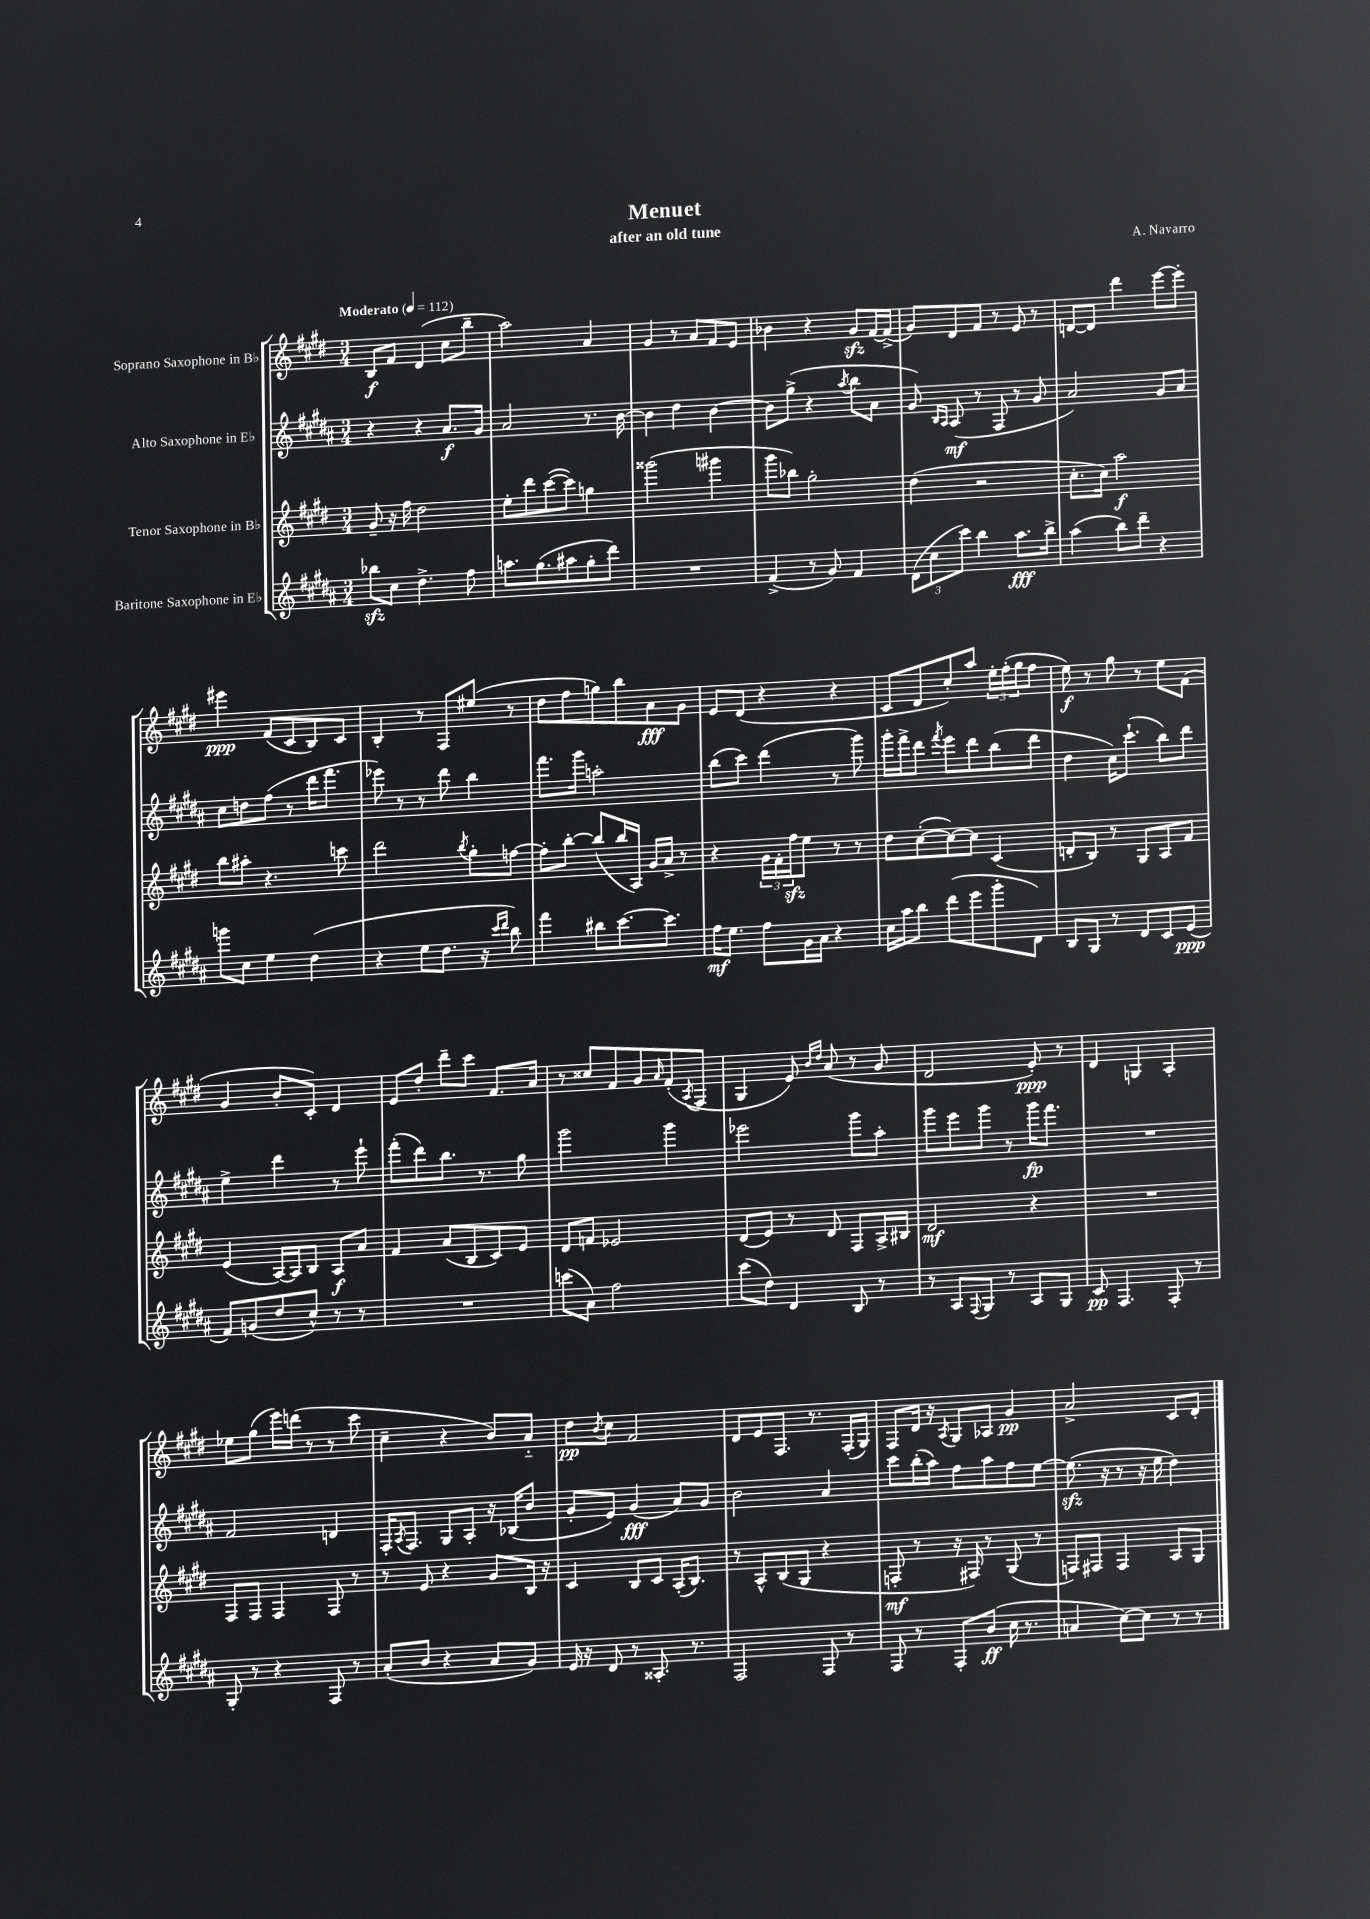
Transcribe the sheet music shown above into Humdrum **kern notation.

**kern	**dynam	**kern	**dynam	**kern	**dynam	**kern	**dynam
*part4	*part4	*part3	*part3	*part2	*part2	*part1	*part1
*staff4	*staff4	*staff3	*staff3	*staff2	*staff2	*staff1	*staff1
*I"Baritone Saxophone in E♭	*	*I"Tenor Saxophone in B♭	*	*I"Alto Saxophone in E♭	*	*I"Soprano Saxophone in B♭	*
*clefG2	*	*clefG2	*	*clefG2	*	*clefG2	*
*k[f#c#g#d#a#]	*	*k[f#c#g#d#]	*	*k[f#c#g#d#a#]	*	*k[f#c#g#d#]	*
*M3/4	*	*M3/4	*	*M3/4	*	*M3/4	*
*MM112	*	*MM112	*	*MM112	*	*MM112	*
=1	=1	=1	=1	=1	=1	=1	=1
!	!	!	!	!	!	!LO:TX:a:B:t=Moderato	!
8bb-Xzz\L	.	8g#~/	.	4r	.	8B/L	f
8cc#\J	.	16r	.	.	.	8f#/J	.
.	.	16ff#\	.	.	.	.	.
4.dd#^\	.	2dd#\	.	4r	.	(4d#/	.
.	.	.	.	8.a#/L	f	8cc#\L	.
8ff#\	.	.	.	.	.	8bb~\J	.
.	.	.	.	16g#/Jk	.	.	.
=2	=2	=2	=2	=2	=2	=2	=2
8.aan\L	.	8ee'\L	.	2a#/	.	2aa\)	.
.	.	8ddd#\	.	.	.	.	.
(8.gg#\	.	.	.	.	.	.	.
.	.	([8ccc#\	.	.	.	.	.
8aa#X\	.	8ccc#\J])	.	.	.	.	.
8gg#'\	.	4ggn\	.	8.r	.	4a/	.
8ddd#\J)	.	.	.	.	.	.	.
.	.	.	.	[16b\	.	.	.
=3	=3	=3	=3	=3	=3	=3	=3
2.r	.	(2ggg##X\	.	4b\]	.	4g#/	.
.	.	.	.	4dd#\	.	8r	.
.	.	.	.	.	.	8a/L	.
.	.	4ggg#X\	.	[4b\	.	8f#/	.
.	.	.	.	.	.	8e/J	.
=4	=4	=4	=4	=4	=4	=4	=4
(4f#^/	.	8ggg#\L	.	8b\L]	.	4b-X\	.
.	.	8bb-X\J)	.	(8gg#^\J	.	.	.
8r	.	2gg#'\	.	4r	.	4r	.
8g#/)	.	.	.	.	.	.	.
.	.	.	.	8qaa#/	.	.	.
4f#/	.	.	.	8bb\L	.	8g#zz/L	.
.	.	.	.	8a#\J	.	[16f#/L	.
.	.	.	.	.	.	(16f#^/JJ]	.
=5	=5	=5	=5	=5	=5	=5	=5
(12d#\L	.	(4dd#\	.	8g#/)	.	8g#/L)	.
12cc#\	.	.	.	.	.	.	.
.	.	.	.	16qqB/LL	.	.	.
.	.	.	.	16qqA#/JJ	.	.	.
.	.	.	.	(8A#/	mf	8d#/	.
12ccc#\J)	.	.	.	.	.	.	.
4bb\	.	2r	.	8r	.	8f#/J	.
.	.	.	.	8F#/	.	8r	.
8.aa#\L	fff	.	.	8r	.	8e/	.
.	.	.	.	8g#/	.	8r	.
16bb^\Jk	.	.	.	.	.	.	.
=6	=6	=6	=6	=6	=6	=6	=6
(4aa#\	.	8.cc#'\L	.	2a#/)	.	[8dn/L	.
.	.	.	.	.	.	8d/J]	.
.	.	16cc#\Jk)	.	.	.	.	.
8bb\L)	.	2aa\	f	.	.	4ddd#\	.
8ddd#~\J	.	.	.	.	.	.	.
4r	.	.	.	8g#/L	.	[8eee\L	.
.	.	.	.	8a#/J	.	8eee'\J]	.
!!LO:LB:g=z
=7	=7	=7	=7	=7	=7	=7	=7
8gggn\L	.	8bb\L	.	8cc#\L	.	4eee#X\	ppp
8cc#\J	.	8aa#X'\J	.	8ddn\	.	.	.
4ee\	.	4.r	.	(8ff#\J	.	(8f#/L	.
.	.	.	.	8r	.	8c#/	.
(4dd#\	.	.	.	16ddd#\KL	.	8B/)	.
.	.	.	.	8.fff#\J	.	.	.
.	.	8cccn\	.	.	.	8c#/J	.
=8	=8	=8	=8	=8	=8	=8	=8
4r	.	2ddd#\	.	8eee-X\)	.	4B'/	.
.	.	.	.	8r	.	.	.
8ee\L	.	.	.	8r	.	8r	.
8.dd#\J	.	.	.	8ddd#\	.	8F#/L	.
.	.	8qbb/	.	.	.	.	.
.	.	8gg#'\L	.	4bb\	.	(8ee#X/J	.
16r	.	.	.	.	.	.	.
16qqccc#/LL	.	.	.	.	.	.	.
16qqddd#/JJ	.	.	.	.	.	.	.
8bb\)	.	[8ffn\J	.	.	.	8r	.
=9	=9	=9	=9	=9	=9	=9	=9
4fff#\	.	8ff'\L]	.	8.fff#\L	.	8dd#\L	.
.	.	[8bb'\J	.	.	.	8ff#\	.
.	.	.	.	16ggg#\Jk	.	.	.
8bb#X\L	.	(8bb/L]	.	2aan'\	.	8ggn\)	.
[8.ccc#\	.	16bb/L	.	.	.	8bb\	.
.	.	16A/JJ)	.	.	.	.	.
.	.	16g#/LL	.	.	.	8a\	fff
8.ccc#\J]	.	16a^/JJ	.	.	.	.	.
.	.	8r	.	.	.	8g#\J	.
=10	=10	=10	=10	=10	=10	=10	=10
16ff#\KL	mf	4r	.	(8bb\L	.	8e/L	.
8.ee\J	.	.	.	.	.	.	.
.	.	.	.	8ccc#\J)	.	(8d#/J	.
8ff#\L	.	24g#\LL	.	(4ddd#\	.	4r	.
.	.	24f#'\	.	.	.	.	.
.	.	24ff#zz\J	.	.	.	.	.
16g#\L	.	8ee\J	.	.	.	.	.
16a#\JJ	.	.	.	.	.	.	.
4r	.	8r	.	8r	.	4r	.
.	.	8r	.	8ggg#\)	.	.	.
=11	=11	=11	=11	=11	=11	=11	=11
16cc#\LL	.	8dd#\L	.	16ggg#'\LL	.	8c#/L	.
16aa#\J	.	.	.	16fff#^\J	.	.	.
8bb\J	.	([8cc#'\	.	8ddd#\J	.	8d#/	.
.	.	.	.	8qfff#/	.	.	.
(8ddd#\L	.	8cc#\_)	.	8eee\L	.	8cc#'/)	.
8eee\	.	8cc#\J]	.	8ddd#\	.	8aa/J	.
8ggg#'\	.	(4c#/	.	(8bb\	.	24ee'\LL	.
.	.	.	.	.	.	(24ff#'\	.
.	.	.	.	.	.	24gg#\J	.
8d#\J)	.	.	.	8ddd#\J	.	8ff#\J	.
=12	=12	=12	=12	=12	=12	=12	=12
8B/L	.	8dn'/L	.	4dd#\	.	8ee\)	f
8G#/J	.	8B/J)	.	.	.	8r	.
8r	.	8r	.	16cc#\KL)	.	8gg#\	.
.	.	.	.	(8.ccc#`\J	.	.	.
8d#/L	.	8G#/L	.	.	.	8r	.
8c#/	.	8A/	.	8bb\L)	.	8ee\L	.
(8e/J	ppp	8f#/J	.	8ddd#\J	.	(8f#\J	.
!!LO:LB:g=z
=13	=13	=13	=13	=13	=13	=13	=13
8f#/L)	.	(4e/	.	4ee^\	.	4g#/	.
(8gn/	.	.	.	.	.	.	.
8dd#/	.	[16A/LL)	.	4ddd#\	.	8b'/L	.
.	.	16A/J]	.	.	.	.	.
8cc#^^/J)	.	8B/J	.	.	.	8c#'/J)	.
8r	.	8A/L	f	8r	.	4d#/	.
8r	.	8a/J	.	8eee`\	.	.	.
=14	=14	=14	=14	=14	=14	=14	=14
2.r	.	4f#/	.	(8fff#'\L	.	8e/L	.
.	.	.	.	8ddd#\)	.	8dd#'/J	.
.	.	(8a/L	.	8.bb\J	.	8ddd#~\L	.
.	.	8B/	.	.	.	8ccc#\J	.
.	.	.	.	8.r	.	.	.
.	.	8c#/)	.	.	.	8.f#/L	.
.	.	8e/J	.	8gg#\	.	.	.
.	.	.	.	.	.	16a/Jk	.
=15	=15	=15	=15	=15	=15	=15	=15
(8cccn\L	.	8d#/L	.	2ggg#\	.	8r	.
8a#\J)	.	8fn/J	.	.	.	8cc##X/L	.
2ff#\	.	2e-X/	.	.	.	8f#/	.
.	.	.	.	.	.	8g#/	.
.	.	.	.	.	.	16qqa/	.
.	.	.	.	4ggg#\	.	(8f#'/	.
.	.	.	.	.	.	8qA/	.
.	.	.	.	.	.	8F#/J	.
=16	=16	=16	=16	=16	=16	=16	=16
(8ccc#\L	.	(8d#/L	.	2eee-X\	.	4G#/	.
8dd#\J)	.	8e/J)	.	.	.	.	.
4d#/	.	8r	.	.	.	8e/)	.
.	.	.	.	.	.	16qqb/LL	.
.	.	.	.	.	.	16qqdd#/JJ	.
.	.	8d#/	.	.	.	(8a/	.
8B/	.	8F#/L	.	8ggg#\L	.	8r	.
8r	.	16A^/L	.	8aa#'\J	.	8g#/	.
.	.	16B#X/JJ	.	.	.	.	.
=17	=17	=17	=17	=17	=17	=17	=17
8r	.	2d#/	mf	8ggg#\L	.	2d#/	.
8A#/L	.	.	.	8eee\	.	.	.
8qqF#/	.	.	.	.	.	.	.
8G#/J	.	.	.	8ggg#\J	.	.	.
8r	.	.	.	8r	.	.	.
8A#/L	.	4r	.	16ggg#\KL	fp	8e'/)	ppp
.	.	.	.	8.fff#\J	.	.	.
8G#/J	.	.	.	.	.	8r	.
=18	=18	=18	=18	=18	=18	=18	=18
8c#/	pp	2.r	.	2.r	.	4d#/	.
4.F#/	.	.	.	.	.	.	.
.	.	.	.	.	.	4Gn/	.
8F#'/	.	.	.	.	.	4A'/	.
8r	.	.	.	.	.	.	.
!!LO:LB:g=z
=19	=19	=19	=19	=19	=19	=19	=19
8G#'/	.	8F#/L	.	2f#/	.	8ee-X\L	.
8r	.	8F#/J	.	.	.	(8gg#\J	.
4r	.	4F#/	.	.	.	16eee\LL)	.
.	.	.	.	.	.	(16dddn\JJ	.
.	.	.	.	.	.	8r	.
8F#/	.	8F#/	.	4dn/	.	8r	.
8r	.	8r	.	.	.	8ccc#\	.
=20	=20	=20	=20	=20	=20	=20	=20
(8a#'/L	.	8r	.	16F#'/KL	.	4cc#~\	.
.	.	.	.	8qA#/	.	.	.
.	.	.	.	8.F#/J	.	.	.
8b/J	.	8e/	.	.	.	.	.
4r	.	4r	.	8G#/L	.	4r	.
.	.	.	.	8A#'/J	.	.	.
8a#/L	.	8g#/L	.	16r	.	8b/L)	.
.	.	.	.	(16B-X/KL	.	.	.
8g#/J)	.	16B/Jk	.	8b/J	.	8a/J	.
.	.	16r	.	.	.	.	.
=21	=21	=21	=21	=21	=21	=21	=21
16e/	.	4c#/	.	8g#'/L	.	8dd#\L	pp
16r	.	.	.	.	.	.	.
.	.	.	.	.	.	8qb/	.
8d#/	.	.	.	8e/J)	.	8cc#\J	.
8r	.	8B/L	.	(4g#/	fff	2f#/	.
8.A##X'/	.	8c#/J	.	.	.	.	.
.	.	(16A'/KL	.	8a#/L)	.	.	.
8.r	.	8.B/J)	.	.	.	.	.
.	.	.	.	8g#/J	.	.	.
=22	=22	=22	=22	=22	=22	=22	=22
2F#/	.	8r	.	2b\	.	8d#/L	.
.	.	8A^^/L	.	.	.	8e/	.
.	.	(8B/	.	.	.	8.F#/J	.
.	.	8G#/J	.	.	.	.	.
.	.	.	.	.	.	8.r	.
8F#/	.	4r	.	4a#/	.	.	.
8r	.	.	.	.	.	(16F#'/LL	.
.	.	.	.	.	.	16G#/JJ)	.
=23	=23	=23	=23	=23	=23	=23	=23
8F#/	.	8Fn'/	mf	8ccc#\L	.	8F#/L	.
8r	.	8r	.	(16bb'\L	.	16d#/Jk	.
.	.	.	.	16aa#\JJ)	.	16r	.
.	.	.	.	.	.	8qA/	.
8F#'/L	.	16r	.	8ff#\L	.	8G#/L	.
.	.	16F#X/)	.	.	.	.	.
(8b/J	ff	8r	.	8aa#\	.	8A-X/J	.
16cc#\	.	(8G#/	.	8ff#\	.	4g#/	pp
8.r	.	.	.	.	.	.	.
.	.	8r	.	[8ee\J	.	.	.
=24	=24	=24	=24	=24	=24	=24	=24
4an/	.	8Fn/L)	.	(8.eezz\]	.	2a^/	.
.	.	8F#X/J	.	.	.	.	.
.	.	.	.	16r	.	.	.
[8cc#\L)	.	4F#/	.	8r	.	.	.
8cc#\J]	.	.	.	16r	.	.	.
.	.	.	.	16ee\	.	.	.
8r	.	8A/L	.	4dd#\)	.	8c#/L	.
8r	.	8G#/J	.	.	.	8d#'/J	.
==	==	==	==	==	==	==	==
*-	*-	*-	*-	*-	*-	*-	*-
